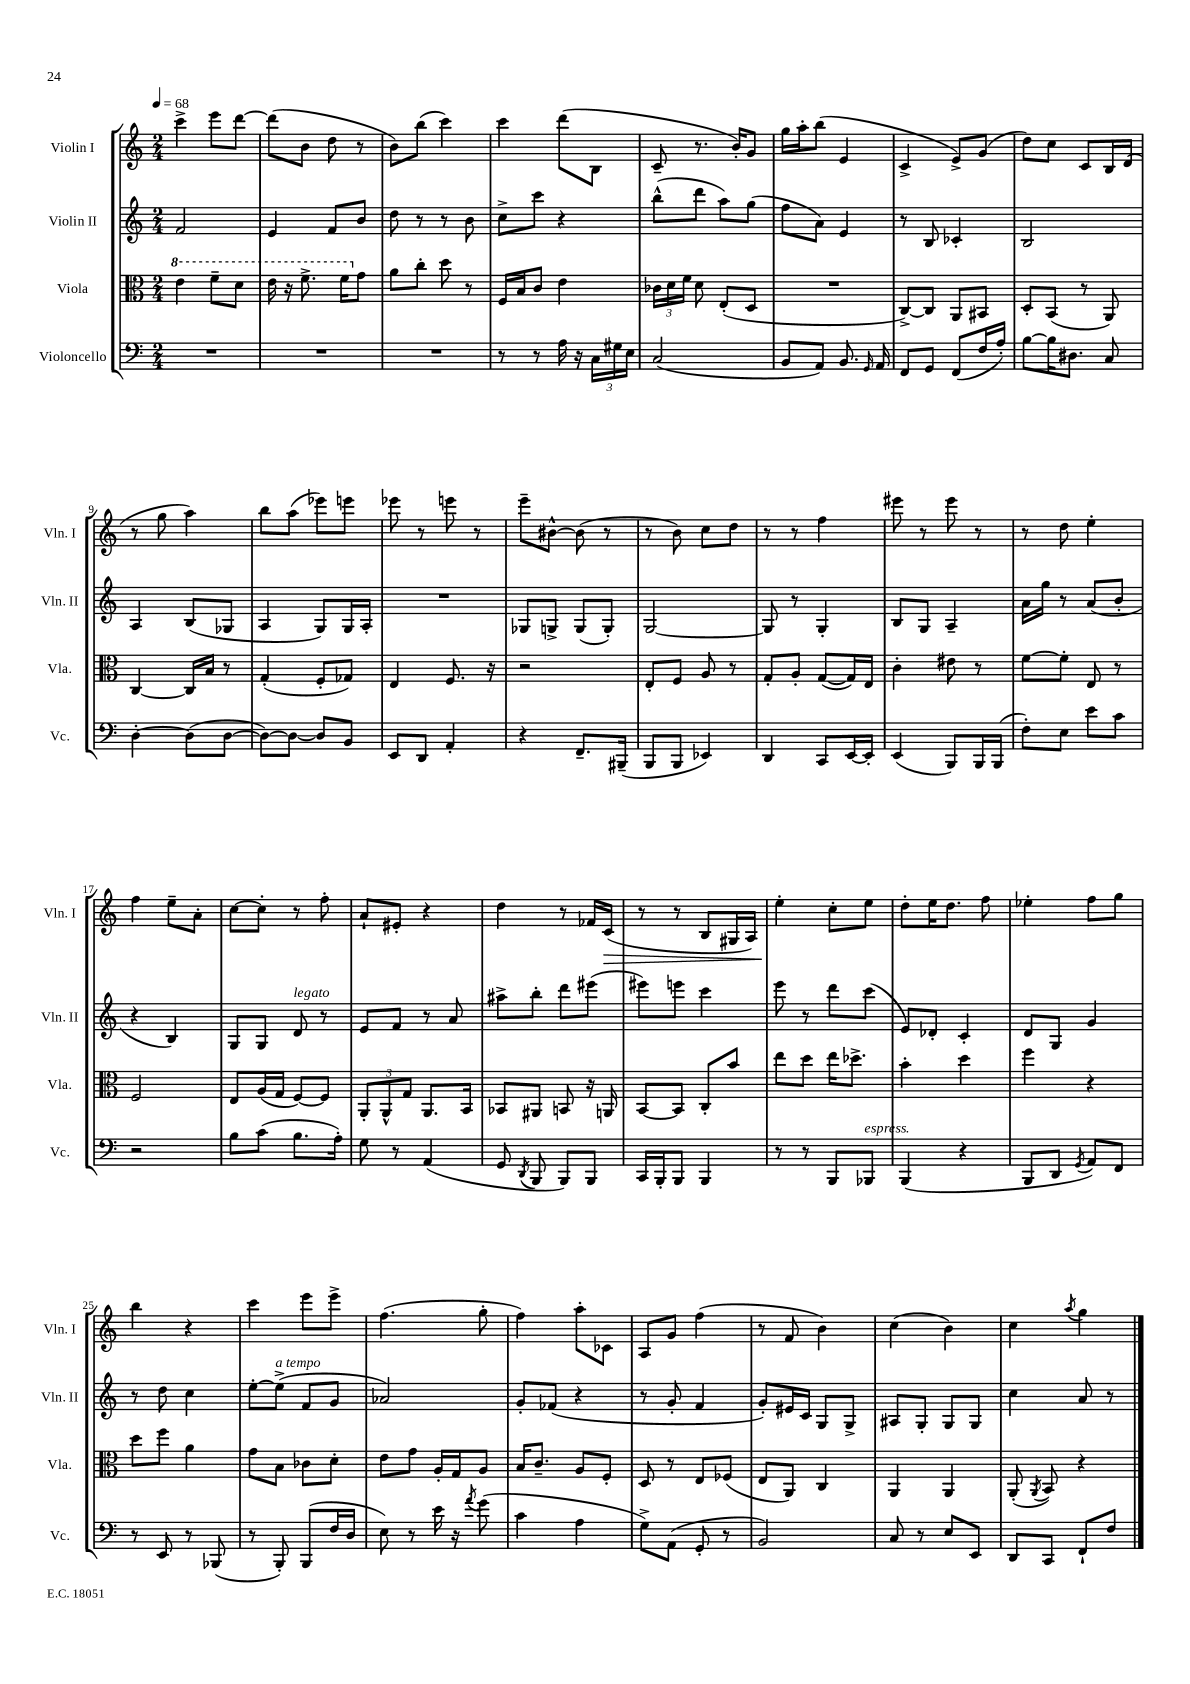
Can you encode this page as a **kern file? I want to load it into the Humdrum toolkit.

**kern	**kern	**kern	**kern	**dynam
*part4	*part3	*part2	*part1	*part1
*staff4	*staff3	*staff2	*staff1	*staff1
*I"Violoncello	*I"Viola	*I"Violin II	*I"Violin I	*
*I'Vc.	*I'Vla.	*I'Vln. II	*I'Vln. I	*
*clefF4	*clefC3	*clefG2	*clefG2	*
*k[]	*k[]	*k[]	*k[]	*
*M2/4	*M2/4	*M2/4	*M2/4	*
*MM68	*MM68	*MM68	*MM68	*
*	*8va	*	*	*
=1	=1	=1	=1	=1
2r	4ee\	2f/	4ccc^\	.
.	8ff~\L	.	8eee\L	.
.	8dd\J	.	[8ddd\J	.
=2	=2	=2	=2	=2
2r	16ee\	4e/	(8ddd\L]	.
.	16r	.	.	.
.	8.ff^\	.	8b\J	.
.	.	8f/L	8dd\	.
.	16ff\KL	.	.	.
*	*X8va	*	*	*
.	8g\J	8b/J	8r	.
=3	=3	=3	=3	=3
2r	8a\L	8dd\	8b\L)	.
.	8cc'\J	8r	(8bb\J	.
.	8dd\	8r	4ccc\)	.
.	8r	8b\	.	.
=4	=4	=4	=4	=4
8r	16F/LL	8cc^\L	4ccc\	.
.	16B/J	.	.	.
8r	8c/J	8ccc\J	.	.
16A\	4e\	4r	(8ddd\L	.
16r	.	.	.	.
24C\LL	.	.	8B\J	.
24G#X\	.	.	.	.
24E\JJ	.	.	.	.
=5	=5	=5	=5	=5
(2C/	24c-X\LL	(8bb^^\L	8c~/	.
.	24d\	.	.	.
.	24f\JJ	.	.	.
.	8d\	8ddd\J	8.r	.
.	(8E'/L	8aa\L)	.	.
.	.	.	16b'/KL)	.
.	8D/J	(8gg\J	8g/J	.
=6	=6	=6	=6	=6
8BB/L	2r	8ff\L	16gg\LL	.
.	.	.	16aa'\J	.
8AA/J)	.	8a\J)	(8bb\J	.
8.BB/	.	4e/	4e/	.
16qqGG/	.	.	.	.
16AA/	.	.	.	.
=7	=7	=7	=7	=7
8FF/L	[8C^/L)	8r	4c^/	.
8GG/J	8C/J]	8B/	.	.
(8FF/L	8AA/L	4c-X'/	8e^/L)	.
16F/L	8BB#X/J	.	(8g/J	.
16A'/JJ)	.	.	.	.
=8	=8	=8	=8	=8
[8B\L	8D'/L	2B/	8dd\L)	.
16B\K]	(8BB/J	.	8cc\J	.
8.D#X\J	.	.	.	.
.	8r	.	8c/L	.
8C/	8AA/)	.	16B/L	.
.	.	.	(16d/JJ	.
!!LO:LB:g=z
=9	=9	=9	=9	=9
[4D'\	[4C/	4A/	8r	.
.	.	.	8gg\	.
(8D\L]	16C/LL]	(8B/L	4aa\)	.
.	16B/JJ	.	.	.
[8D\J	8r	8G-X/J	.	.
=10	=10	=10	=10	=10
8D\L_)	(4G'/	4A/	8bb\L	.
8D\J_	.	.	(8aa\J	.
8D/L]	8F'/L	8G/L)	8eee-X\L)	.
8BB/J	8G-X/J)	16G/L	8eeen\J	.
.	.	16A'/JJ	.	.
=11	=11	=11	=11	=11
8EE/L	4E/	2r	8eee-X\	.
8DD/J	.	.	8r	.
4AA'/	8.F/	.	8eeen\	.
.	.	.	8r	.
.	16r	.	.	.
=12	=12	=12	=12	=12
4r	2r	8G-X/L	8eee~\L	.
.	.	8Gn^/J	[8b#X^^\J	.
8.FF~/L	.	(8G/L	(8b#\]	.
.	.	8G'/J)	8r	.
(16BBB#X~/Jk	.	.	.	.
=13	=13	=13	=13	=13
8BBB/L	8E'/L	[2G/	8r	.
8BBB/J	8F/J	.	8b\)	.
4EE-X/)	8A/	.	8cc\L	.
.	8r	.	8dd\J	.
=14	=14	=14	=14	=14
4DD/	8G'/L	8G/]	8r	.
.	8A'/J	8r	8r	.
8CC/L	([8G/L	4G'/	4ff\	.
[16EE/L	16G/L])	.	.	.
16EE'/JJ]	16E/JJ	.	.	.
=15	=15	=15	=15	=15
(4EE/	4c'\	8B/L	8eee#X\	.
.	.	8G/J	8r	.
8BBB/L)	8e#X\	4A~/	8eee#\	.
16BBB/L	8r	.	8r	.
(16BBB/JJ	.	.	.	.
=16	=16	=16	=16	=16
8F'\L)	[8f\L	16a\LL	8r	.
.	.	16gg\JJ	.	.
8E\J	8f'\J]	8r	8dd\	.
8e\L	8E/	(8a/L	4ee'\	.
8c\J	8r	8b'/J	.	.
!!LO:LB:g=z
=17	=17	=17	=17	=17
2r	2F/	4r	4ff\	.
.	.	4B/)	8ee~\L	.
.	.	.	8a'\J	.
=18	=18	=18	=18	=18
8B\L	8E/L	8G/L	[8cc\L	.
(8c\J	(16A/L	8G/J	8cc'\J]	.
.	16G/JJ	.	.	.
!	!	!LO:TX:a:i:t=legato	!	!
8.B\L	[8F/L)	8d/	8r	.
.	8F/J]	8r	8ff'\	.
16A'\Jk)	.	.	.	.
=19	=19	=19	=19	=19
8G\	12AA'/L	8e/L	8a`/L	.
.	12AA^^/	.	.	.
8r	.	8f/J	8e#X'/J	.
.	12G/J	.	.	.
(4AA/	8.AA/L	8r	4r	.
.	.	8a/	.	.
.	16BB/Jk	.	.	.
=20	=20	=20	=20	=20
8GG/	8BB-X/L	8aa#X^\L	4dd\	.
8qDD/	.	.	.	.
8BBB/	8AA#X/J	8bb'\J	.	.
8BBB/L)	8BBn/	8ddd\L	8r	.
8BBB/J	16r	(8eee#X\J	16f-X/LL	.
!	!	!	!	!LO:HP:b
.	16AAn/	.	(16c/JJ	>
=21	=21	=21	=21	=21
16CC/LL	[8BB/L	8eee#X\L)	8r	.
16BBB'/J	.	.	.	.
8BBB/J	8BB/J]	8eeen\J	8r	.
4BBB/	8C'/L	4ccc\	8B/L	.
.	8b/J	.	16G#X/L	.
.	.	.	16A/JJ)	.
=22	=22	=22	=22	=22
8r	8ee\L	8eee\	4ee'\	.
8r	8dd\J	8r	.	.
8BBB/L	16ee\KL	8ddd\L	8cc'\L	]
.	8.dd-X^\J	.	.	.
!LO:TX:a:i:t=espress.	!	!	!	!
8BBB-X/J	.	(8ccc\J	8ee\J	.
=23	=23	=23	=23	=23
(4BBB/	4b'\	8e/L)	8dd'\L	.
.	.	8d-X'/J	16ee\K	.
.	.	.	8.dd\J	.
4r	4dd\	4c'/	.	.
.	.	.	8ff\	.
=24	=24	=24	=24	=24
8BBB/L	4ff\	8d/L	4ee-X'\	.
8DD/J	.	8G/J	.	.
8qGG/	.	.	.	.
8AA/L)	4r	4g/	8ff\L	.
8FF/J	.	.	8gg\J	.
!!LO:LB:g=z
=25	=25	=25	=25	=25
8r	8dd\L	8r	4bb\	.
8EE/	8ff\J	8dd\	.	.
8r	4a\	4cc\	4r	.
(8BBB-X/	.	.	.	.
=26	=26	=26	=26	=26
8r	8g\L	[8ee'\L	4ccc\	.
!	!	!LO:TX:a:i:t=a tempo	!	!
8BBB'/)	8B\J	(8ee^\J]	.	.
(8BBB/L	8c-X\L	8f/L	8eee\L	.
16F/L	8d'\J	8g/J	8eee^\J	.
16D/JJ	.	.	.	.
=27	=27	=27	=27	=27
8E\)	8e\L	2a-X/)	(4.ff\	.
8r	8g\J	.	.	.
16e\	16A'/LL	.	.	.
16r	16G/J	.	.	.
8qa/	.	.	.	.
(8g\	8A/J	.	8gg'\	.
=28	=28	=28	=28	=28
4c\	16B/KL	8g'/L	4ff\)	.
.	8.c~/J	.	.	.
.	.	(8f-X/J	.	.
4A\	8A/L	4r	8aa'\L	.
.	8F'/J	.	8c-X\J	.
=29	=29	=29	=29	=29
8G^\L)	8D/	8r	8A/L	.
(8AA\J	8r	8g'/	8g/J	.
8GG'/	8E/L	4f/	(4ff\	.
8r	(8F-X/J	.	.	.
=30	=30	=30	=30	=30
2BB/)	8E/L	8g'/L)	8r	.
.	8AA/J)	16e#X/L	8f/	.
.	.	16c/JJ	.	.
.	4C/	8G/L	4b\)	.
.	.	8G^/J	.	.
=31	=31	=31	=31	=31
8C/	4AA/	8A#X/L	(4cc\	.
8r	.	8G'/J	.	.
8E/L	4AA/	8G/L	4b\)	.
8EE/J	.	8G/J	.	.
=32	=32	=32	=32	=32
8DD/L	(8AA'/	4cc\	4cc\	.
.	8qAA/	.	.	.
8CC/J	8BB/)	.	.	.
.	.	.	8qaa/	.
8FF`/L	4r	8a/	4gg\	.
8F/J	.	8r	.	.
==	==	==	==	==
*-	*-	*-	*-	*-
